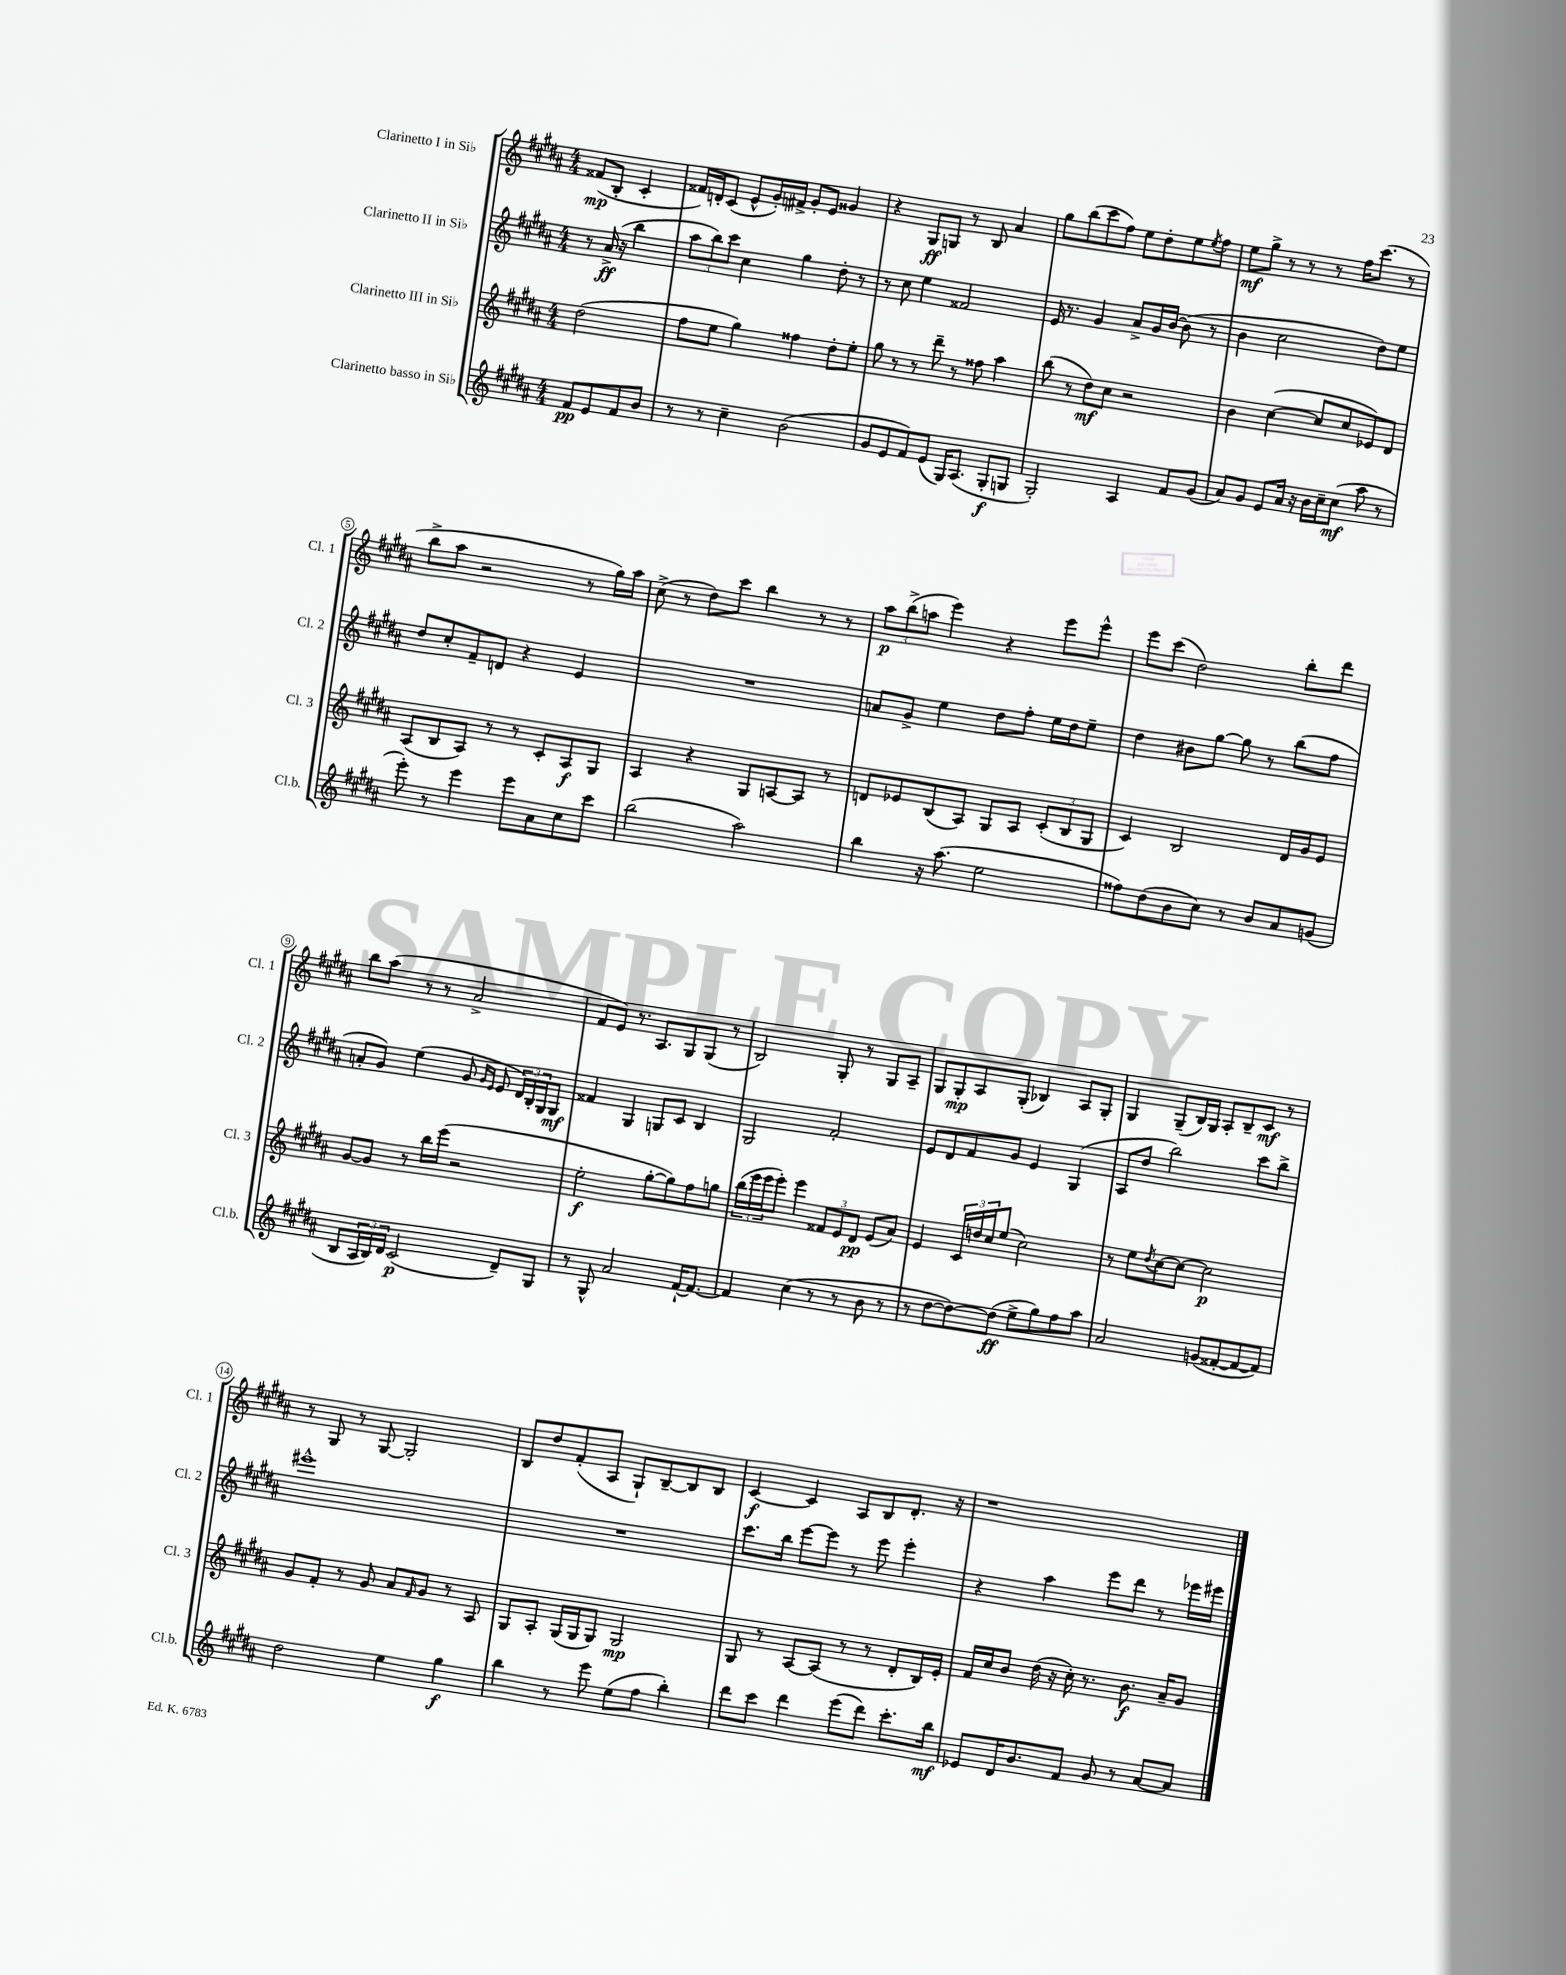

**kern	**kern	**kern	**kern
*staff4	*staff3	*staff2	*staff1
*clefG2	*clefG2	*clefG2	*clefG2
*k[f#c#g#d#a#]	*k[f#c#g#d#a#]	*k[f#c#g#d#a#]	*k[f#c#g#d#a#]
*M4/4	*M4/4	*M4/4	*M4/4
8f#	(2dd#	8r	(8f##
8e	.	(16a#^	8B'
.	.	16r	.
8f#	.	4bb	4c#'
8b	.	.	.
=	=	=	=
8r	8ff#	12aa#	16f##)
.	.	.	16d'
.	.	12bb)	.
8r	8ee	.	(8c#
.	.	12ccc#	.
4cc#~	4gg#)	4cc#	8e^^
.	.	.	16g#')
.	.	.	16f#^
(2b	4ff##	4gg#	8g#'
.	.	.	8e
.	8dd#'	8dd#'	4g##
.	8ee'	8r	.
=	=	=	=
8g#	8gg#	8r	4r
8e	8r	8cc#	.
8f#)	8r	4ee	8G#
(8e	8ddd#~	.	8G
16G#)	8r	2f##	8r
(8.A#	.	.	.
.	8ff##	.	8B
8G#'	4aa#	.	4a#
8G	.	.	.
=	=	=	=
2G#')	(8bb	16e	8gg#
.	.	8.r	.
.	8r	.	(8bb
.	8dd#)	4g#	8ccc#
.	8cc#	.	8ff#)
4A#	2r	8a#^	8ee
.	.	16g#	8dd#'
.	.	[16b	.
8f#	.	(8b]	8ee
.	.	.	8qee
(8g#	.	8r	8ff#
=	=	=	=
8a#)	4b	4b	8ee
8g#	.	.	8gg#^
8e	([4cc#	2cc#	8r
16a#	.	.	8r
16r	.	.	.
16b	8cc#]	.	8r
16cc#~	.	.	.
(8cc#	8cc#	.	16ff#
.	.	.	(8.ccc#
8aa#	8e-)	8dd#)	.
8r	8d#	8ee	8r
=	=	=	=
8eee')	(8A#	8dd#	8bb^
8r	8B	8cc#'	8aa#
4eee	8A#)	8f#~	2r
.	8r	8d	.
8eee	8r	4r	.
8a#	8c#'	.	.
8cc#	8A#	4e	8r
8ccc#	8G#	.	16gg#)
.	.	.	16aa#
=	=	=	=
(2bb	4A#	1r	(8cc#^
.	.	.	8r
.	4r	.	8dd#)
.	.	.	8ccc#
2aa#)	8G#	.	4bb
.	[8A	.	.
.	8A]	.	8r
.	8r	.	8r
=	=	=	=
4bb	8d	8a	12aa#
.	.	.	(12bb^
.	8e-	8g#^	.
.	.	.	12aa
16r	(8B	4ee	4eee)
(8.aa#	.	.	.
.	8A#)	.	.
2ee	8G#	8dd#	4r
.	8A#	8ff#'	.
.	(12c#'	16ee	8eee
.	.	16dd#	.
.	12B	.	.
.	.	8ee~	8eee^^
.	12G#	.	.
=	=	=	=
8ff##)	4c#)	4dd#	8eee
(8dd#	.	.	(8ccc#
8b	2B	8b#	2dd#)
8cc#)	.	[8gg#	.
8r	.	8gg#]	.
8b	.	8r	.
8a#	16d#	(8bb	8bb'
.	16g#	.	.
(8g	8e	8ff#	8ddd#
=	=	=	=
8B	[8g#	8a'	8bb
24A#	8g#]	8g#)	(8aa#
24B)	.	.	.
24d#	.	.	.
(2c#	8r	(4ee	8r
.	16bb	.	8r
.	(16eee	.	.
.	2r	8g#	2a#^
.	.	16qqg#	.
.	.	16qqe	.
.	.	8e	.
8d#~)	.	24d#)	.
.	.	24B'	.
.	.	24G#	.
8G#	.	8G#	.
=	=	=	=
8r	2ee'	4f##	8f#
8G#^^	.	.	8e)
2a#	.	4G#	8.r
.	.	.	8.A#
.	[8gg#'	8G	.
.	8gg#])	8c#	8G#
[16f#`	8ff#	4B	(8G#
8.f#_	.	.	.
.	8gg	.	8r
=	=	=	=
4f#]	(24bb	2G#	2B)
.	24eee	.	.
.	24eee	.	.
.	8eee')	.	.
(4cc#	4eee	.	.
8r	12f##	2f#'	8G#'
.	12e	.	.
8r	.	.	8r
.	12d#	.	.
8b	(8e	.	8G#
8r	8a#)	.	8A#~
=	=	=	=
8r	4e	8e	8G#
[8dd#	.	8d#	8G#'
8dd#_)	24c#	8f#	8A#
.	24dd	.	.
.	24cc#	.	.
(8dd#]	(8ee	8g#	(8G#'
8ee^	2cc#)	4e	4B-)
8gg#)	.	.	.
8ff#	.	(4G#	8A#
8aa#	.	.	8G#'
=	=	=	=
2a#	8r	8A#	4G#
.	8ee	8dd#	.
.	8qdd#	.	.
.	[8cc#	2bb)	(8G#~
.	8cc#_	.	16B)
.	.	.	16G#
(8g	2cc#]	.	8A#'
[8f##'	.	.	8B~
8f##_	.	8ccc#	8c#
8f##])	.	8bb^	8r
=	=	=	=
2dd#	8g#	1eee#^^	8r
.	8f#'	.	8G#
.	8r	.	8r
.	8g#	.	[8G#
4ee	8a#	.	2G#']
.	16qqf#	.	.
.	8g#	.	.
4gg#	8r	.	.
.	8A#	.	.
=	=	=	=
4bb	8G#	1r	8B
.	8A#'	.	8dd#
8r	(16G#	.	(8f#'
.	16G#	.	.
8eee	8G#)	.	8A#
(8ee	2G#	.	8G#`)
8ff#	.	.	[8B~
4bb')	.	.	8B]
.	.	.	8B
=	=	=	=
8ddd#	8G#	8.ccc#	[4c#
8ccc#	8r	.	.
.	.	16bb	.
4ddd#	[8A#	[8eee	4c#]
.	(8A#]	8eee]	.
(8eee	8r	8r	8A#
8ddd#)	8r	8eee	8B
8.ccc#'	8d#'	4eee'	8.d#'
.	16B)	.	.
16bb	16e'	.	16r
=	=	=	=
8e-	16f#	4r	1r
.	16cc#	.	.
16d#	8b	.	.
8.b	.	.	.
.	(16dd#	4aa#	.
.	16r	.	.
8f#	16cc#')	.	.
.	8.r	.	.
8g#	.	8eee	.
8r	8.b	8ddd#	.
[8a#	.	8r	.
.	16a#~	.	.
8a#]	8g#	16eee-	.
.	.	16eee#	.
==	==	==	==
*-	*-	*-	*-
